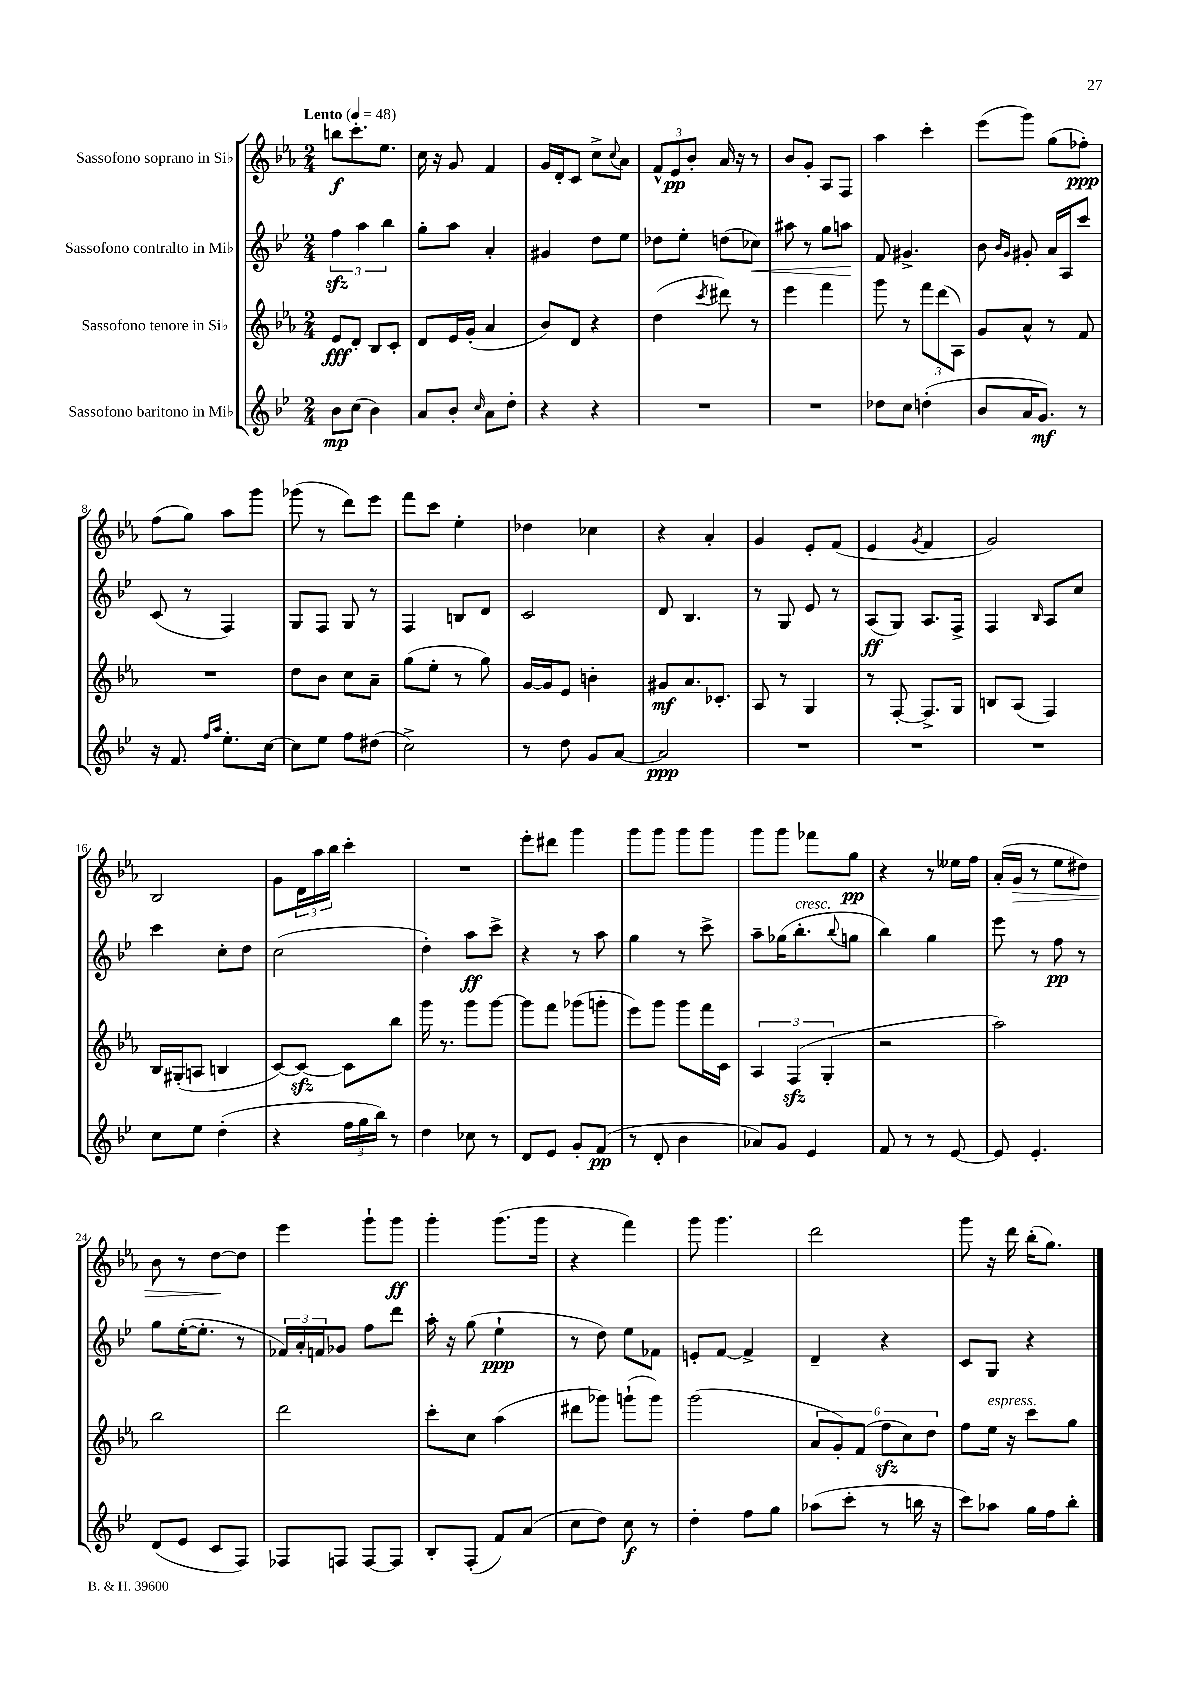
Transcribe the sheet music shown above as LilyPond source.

<<
\new StaffGroup <<
\new Staff = "s0" \with { instrumentName = "Sassofono soprano in Sib" } {
    \clef treble \key ees \major \numericTimeSignature \time 2/4 \tempo "Lento" 4 = 48
    b''8\f c'''8.-. ees''8. |
    c''16 r16 g'8 f'4 |
    g'16 d'16-. c'8 c''8-> \appoggiatura { c''8 } aes'8 |
    \tuplet 3/2 { f'8-^ ees'8\pp bes'8-. } aes'16 r16 r8 |
    bes'8 g'8-. aes8 f8 |
    aes''4 c'''4-. |
    ees'''8( g'''8) g''8( fes''8-.\ppp) |
    f''8( g''8) aes''8 g'''8 |
    ges'''8( r8 d'''8) ees'''8 |
    f'''8 c'''8 ees''4-. |
    des''4 ces''4 |
    r4 aes'4-. |
    g'4 ees'8-. f'8( |
    ees'4 \acciaccatura { g'8 } f'4 |
    g'2) |
    bes2 |
    g'8 \tuplet 3/2 { d'16 aes''16 bes''16 } c'''4-. |
    R2 |
    ees'''8-. dis'''8 g'''4 |
    g'''8 g'''8 g'''8 g'''8 |
    g'''8 g'''8 fes'''8 g''8\pp |
    r4 r8 eeses''16 f''16 |
    aes'16-.( g'16\> r8 ees''8 dis''8) |
    bes'8 r8 d''8~\! d''8 |
    ees'''4 g'''8-! g'''8\ff |
    g'''4-. g'''8.( g'''16 |
    r4 f'''4) |
    g'''8 g'''4. |
    d'''2 |
    g'''8 r16 d'''16 bes''16-.( g''8.) \bar "|." |
}
\new Staff = "s1" \with { instrumentName = "Sassofono contralto in Mib" } {
    \clef treble \key bes \major \numericTimeSignature \time 2/4
    \tuplet 3/2 { f''4\sfz a''4 bes''4 } |
    g''8-. a''8 a'4-. |
    gis'4 d''8 ees''8 |
    des''8 ees''8-. d''8( ces''8\<) |
    ais''8 r8 g''8 a''8\! |
    f'8 gis'4.-> |
    bes'8 \grace { bes'16 g'16 } gis'8-. a'16 a16 c'''8 |
    c'8( r8 f4) |
    g8 f8 g8 r8 |
    f4 b8 d'8 |
    c'2 |
    d'8 bes4. |
    r8 g8 ees'8 r8 |
    a8\ff( g8) a8. f16-> |
    f4 \grace { bes16 } a8 c''8 |
    c'''4 c''8-. d''8 |
    c''2( |
    d''4-.) a''8\ff c'''8-> |
    r4 r8 a''8 |
    g''4 r8 c'''8-> |
    a''8-- ges''16( bes''8.-.^\markup { \italic "cresc." } \appoggiatura { bes''8 } g''8 |
    bes''4) g''4 |
    ees'''8 r8 f''8\pp r8 |
    g''8 ees''16~-.( ees''8.-. r8 |
    \tuplet 3/2 { fes'16) a'16-. f'16 } ges'8 f''8 d'''8 |
    a''16-. r16 g''8( ees''4-!\ppp |
    r8 d''8) ees''8 fes'8 |
    e'8-. f'8~ f'4-> |
    d'4-- r4 |
    c'8 g8 r4 \bar "|." |
}
\new Staff = "s2" \with { instrumentName = "Sassofono tenore in Sib" } {
    \clef treble \key ees \major \numericTimeSignature \time 2/4
    ees'8\fff d'8-. bes8 c'8-. |
    d'8 ees'16 g'16-.( aes'4 |
    bes'8) d'8 r4 |
    d''4( \acciaccatura { c'''8 } dis'''8) r8 |
    ees'''4 f'''4 |
    g'''8 r8 \tuplet 3/2 { f'''8 d'''8( aes8) } |
    g'8 aes'8-^ r8 f'8 |
    R2 |
    d''8 bes'8 c''8 aes'8-- |
    g''8( ees''8-. r8 g''8) |
    g'16~ g'16 ees'8 b'4-. |
    gis'8\mf aes'8. ces'8.-. |
    aes8 r8 g4 |
    r8 f8~-. f8.-> g16 |
    b8 aes8( f4) |
    bes16 gis16-.( a8 b4 |
    c'8~) c'8~\sfz c'8 bes''8 |
    g'''16 r8. g'''8 g'''8~ |
    g'''8 f'''8 ges'''8( g'''8-. |
    ees'''8) g'''8 g'''8 f'''16 c'16 |
    \tuplet 3/2 { aes4 f4\sfz( g4-. } |
    r2 |
    aes''2) |
    bes''2 |
    d'''2 |
    c'''8-. c''8 aes''4( |
    dis'''8 ges'''8) g'''8-!( g'''8) |
    g'''2( |
    \tuplet 6/4 { aes'8 g'8-.) f'8( f''8\sfz c''8) d''8 } |
    f''8 ees''16^\markup { \italic "espress." } r16 c'''8 g''8 \bar "|." |
}
\new Staff = "s3" \with { instrumentName = "Sassofono baritono in Mib" } {
    \clef treble \key bes \major \numericTimeSignature \time 2/4
    bes'8\mp c''8( bes'4) |
    a'8 bes'8-. \grace { c''16 } a'8 d''8-. |
    r4 r4 |
    R2 |
    R2 |
    des''8 c''8 d''4-.( |
    bes'8 a'16 g'8.\mf) r8 |
    r16 f'8. \grace { f''16 a''16 } ees''8.-. c''16~ |
    c''8 ees''8 f''8 dis''8( |
    c''2->) |
    r8 d''8 g'8 a'8~ |
    a'2\ppp |
    R2 |
    R2 |
    R2 |
    c''8 ees''8 d''4-.( |
    r4 \tuplet 3/2 { f''16 g''16 bes''16) } r8 |
    d''4 ces''8 r8 |
    d'8 ees'8 g'8-. f'8\pp( |
    r8 d'8-. bes'4 |
    aes'8) g'8 ees'4 |
    f'8 r8 r8 ees'8~ |
    ees'8 ees'4.-. |
    d'8( ees'8 c'8 f8) |
    fes8 f8 f8~ f8 |
    bes8-. f8-.( f'8) a'8( |
    c''8 d''8) c''8\f r8 |
    d''4-. f''8 g''8 |
    aes''8( c'''8-. r8 b''16 r16 |
    c'''8) aes''8 g''16 f''16 bes''8-. \bar "|." |
}
>>
>>
